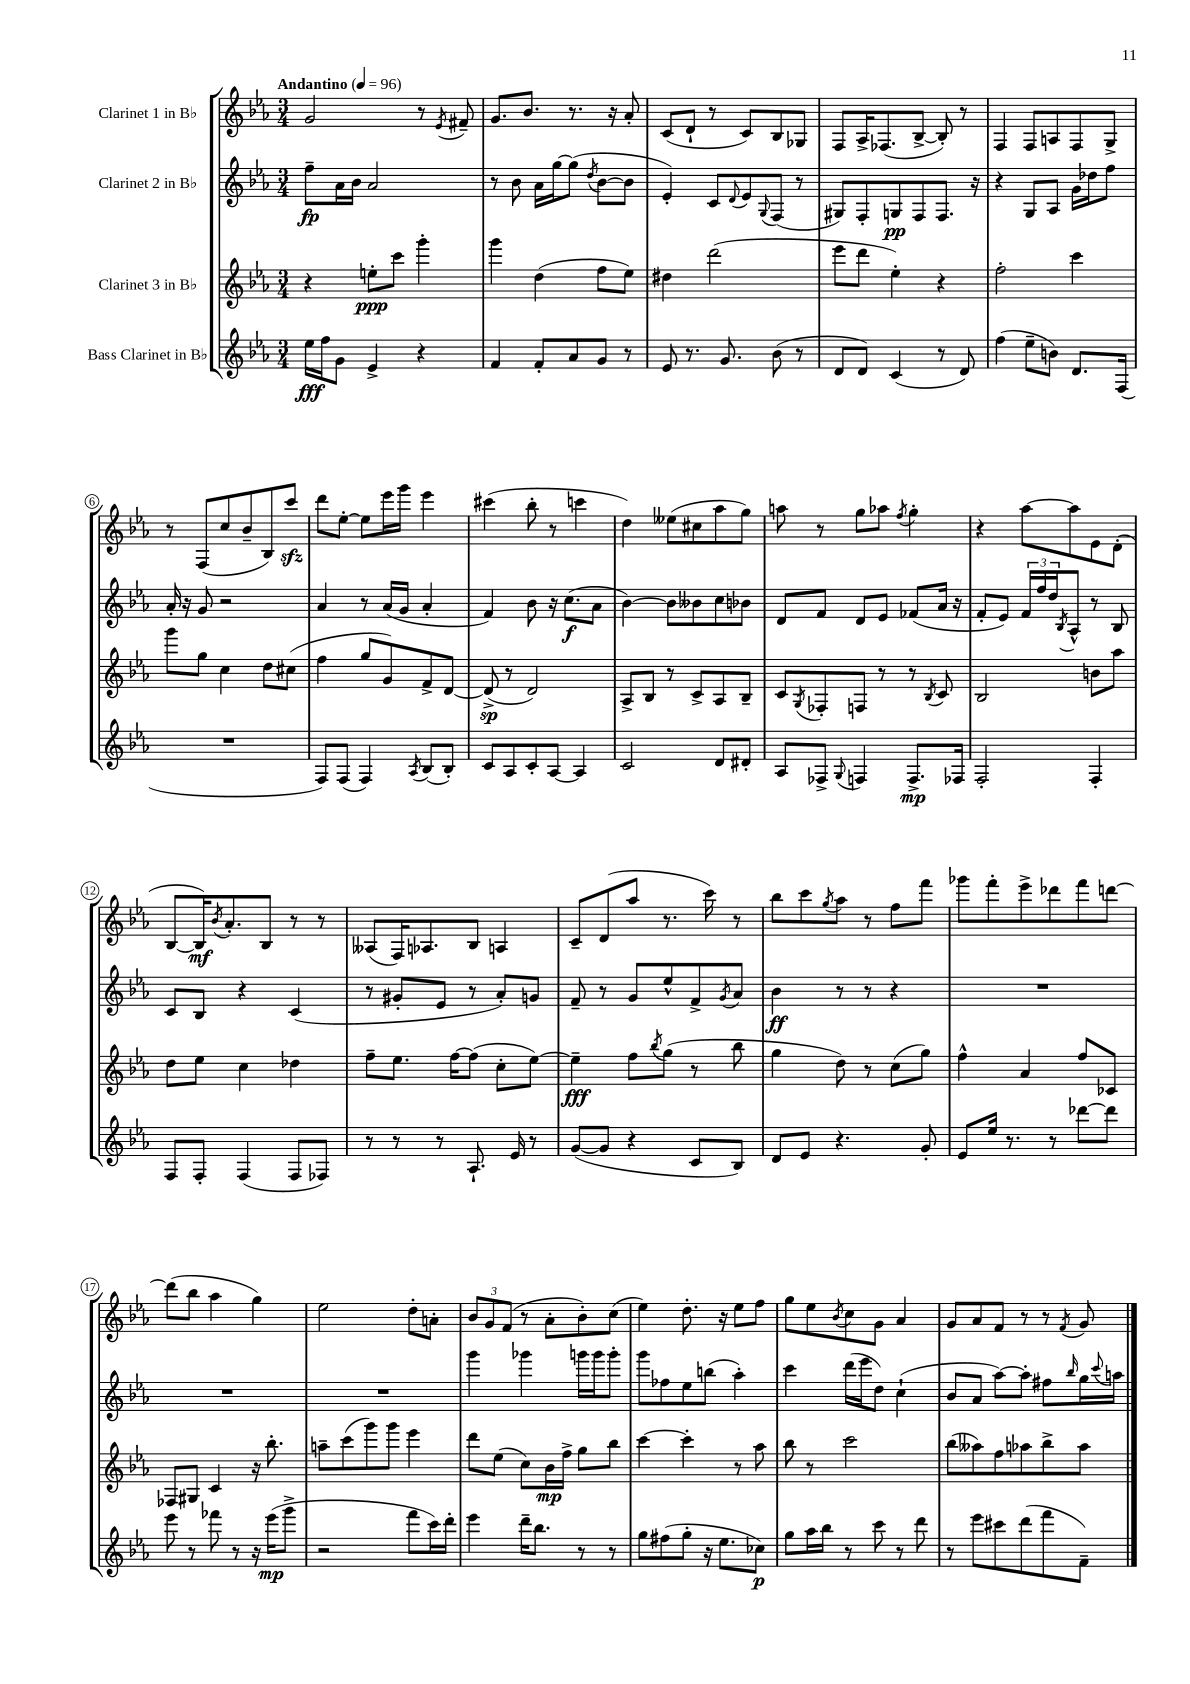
<<
\new StaffGroup <<
\new Staff = "s0" \with { instrumentName = "Clarinet 1 in Bb" } {
    \clef treble \key ees \major \numericTimeSignature \time 3/4 \tempo "Andantino" 4 = 96
    g'2 r8 \acciaccatura { ees'8 } fis'8-- |
    g'8. bes'8. r8. r16 aes'8-. |
    c'8( d'8-! r8 c'8) bes8 ges8 |
    f8 aes16-> fes8.( bes8~-> bes8-.) r8 |
    f4 f8 a8 f8 g8-> |
    r8 f8( c''8 bes'8-- bes8) c'''8\sfz |
    d'''8 ees''8~-. ees''8 ees'''16 g'''16 ees'''4 |
    cis'''4( bes''8-. r8 c'''4 |
    d''4) eeses''8( cis''8 aes''8 g''8) |
    a''8 r8 g''8 aes''8 \acciaccatura { f''8 } g''4-. |
    r4 aes''8~ aes''8 ees'8 d'8-.( |
    bes8~ bes16\mf) \acciaccatura { bes'8 } aes'8.-. bes8 r8 r8 |
    aeses8( f16) aes8. bes8 a4 |
    c'8-- d'8( aes''8 r8. c'''16) r8 |
    bes''8 c'''8 \acciaccatura { g''8 } aes''8 r8 f''8 f'''8 |
    ges'''8 f'''8-. ees'''8-> des'''8 f'''8 d'''8~ |
    d'''8( bes''8 aes''4 g''4) |
    ees''2 d''8-. a'8-. |
    \tuplet 3/2 { bes'8 g'8 f'8( } r8 aes'8-. bes'8-.) c''8( |
    ees''4) d''8.-. r16 ees''8 f''8 |
    g''8 ees''8 \acciaccatura { bes'8 } c''8 g'8 aes'4 |
    g'8 aes'8 f'8 r8 r8 \acciaccatura { f'8 } g'8 \bar "|." |
}
\new Staff = "s1" \with { instrumentName = "Clarinet 2 in Bb" } {
    \clef treble \key ees \major \numericTimeSignature \time 3/4
    f''8--\fp aes'16 bes'16 aes'2 |
    r8 bes'8 aes'16 g''16~ g''8( \acciaccatura { d''8 } bes'8~ bes'8 |
    ees'4-.) c'8 \appoggiatura { d'8 } ees'8 \appoggiatura { g8 } f8( r8 |
    gis8) f8-. g8\pp f8 f8. r16 |
    r4 g8 aes8 g'16 des''16 f''8 |
    aes'16-. r16 g'8 r2 |
    aes'4 r8 aes'16( g'16 aes'4-. |
    f'4) bes'8 r16 c''8.\f( aes'8 |
    bes'4~) bes'8 beses'8 c''8 bes'8 |
    d'8 f'8 d'8 ees'8 fes'8( aes'16 r16 |
    f'8-. ees'8) \tuplet 3/2 { f'16 f''16 d''16 } \acciaccatura { bes8 } aes8-^ r8 bes8 |
    c'8 bes8 r4 c'4( |
    r8 gis'8-. ees'8 r8 aes'8-.) g'8 |
    f'8-- r8 g'8 ees''8-^ f'8-> \acciaccatura { g'8 } aes'8 |
    bes'4\ff r8 r8 r4 |
    R2. |
    R2. |
    R2. |
    g'''4 ges'''4 g'''16 g'''16 g'''8-. |
    g'''8 fes''8 ees''8 b''8( aes''4-.) |
    c'''4 d'''16( ees'''16 d''8) c''4-!( |
    bes'8 aes'8 aes''8~) aes''8-. fis''8 \grace { bes''16 } g''16 \appoggiatura { c'''8 } a''16 \bar "|." |
}
\new Staff = "s2" \with { instrumentName = "Clarinet 3 in Bb" } {
    \clef treble \key ees \major \numericTimeSignature \time 3/4
    r4 e''8-.\ppp c'''8 g'''4-. |
    g'''4 d''4( f''8 ees''8) |
    dis''4 d'''2( |
    ees'''8 d'''8 ees''4-.) r4 |
    f''2-. c'''4 |
    g'''8 g''8 c''4 d''8 cis''8( |
    f''4 g''8 g'8) f'8-> d'8~ |
    d'8->\sp( r8 d'2) |
    aes8-> bes8 r8 c'8-> aes8 bes8-- |
    c'8 \acciaccatura { g8 } fes8-. f8 r8 r8 \acciaccatura { bes8 } c'8 |
    bes2 b'8 aes''8 |
    d''8 ees''8 c''4 des''4 |
    f''8-- ees''8. f''16~ f''8( c''8-. ees''8~) |
    ees''4--\fff f''8 \acciaccatura { bes''8 } g''8( r8 bes''8 |
    g''4 d''8) r8 c''8( g''8) |
    f''4-^ aes'4 f''8 ces'8 |
    fes8 gis8 c'4 r16 bes''8.-. |
    a''8-- c'''8( g'''8) g'''8 ees'''4 |
    d'''8 ees''8( c''8) bes'16\mp f''16-> g''8 bes''8 |
    c'''4~ c'''4-. r8 aes''8 |
    bes''8 r8 c'''2 |
    bes''8( aeses''8) f''8 aes''8 bes''8-> aes''8 \bar "|." |
}
\new Staff = "s3" \with { instrumentName = "Bass Clarinet in Bb" } {
    \clef treble \key ees \major \numericTimeSignature \time 3/4
    ees''16\fff f''16 g'8 ees'4-> r4 |
    f'4 f'8-. aes'8 g'8 r8 |
    ees'8 r8. g'8. bes'8( r8 |
    d'8 d'8) c'4( r8 d'8) |
    f''4( ees''8-- b'8) d'8. f16( |
    R2. |
    f8) f8( f4) \acciaccatura { aes8 } bes8( bes8-.) |
    c'8 aes8 c'8-. aes8~ aes4 |
    c'2 d'8 dis'8-. |
    aes8 fes8-> \appoggiatura { g8 } f4 f8.->\mp fes16 |
    f2-. f4-. |
    f8 f8-. f4( f8 fes8) |
    r8 r8 r8 aes8.-! ees'16 r8 |
    g'8~( g'8 r4 c'8 bes8) |
    d'8 ees'8 r4. g'8-. |
    ees'8 ees''16 r8. r8 des'''8~ des'''8 |
    ees'''8 r8 fes'''8 r8 r16 ees'''16\mp( g'''8-> |
    r2 f'''8 c'''16) d'''16-. |
    ees'''4 d'''16-- bes''8. r8 r8 |
    g''8 fis''8( g''8-. r16 ees''8. ces''8\p) |
    g''8 aes''16 bes''16 r8 c'''8 r8 d'''8 |
    r8 ees'''8 cis'''8 d'''8( f'''8 f'8--) \bar "|." |
}
>>
>>
\layout { \context { \Score \override BarNumber.stencil = #(make-stencil-circler 0.1 0.3 ly:text-interface::print) } }
